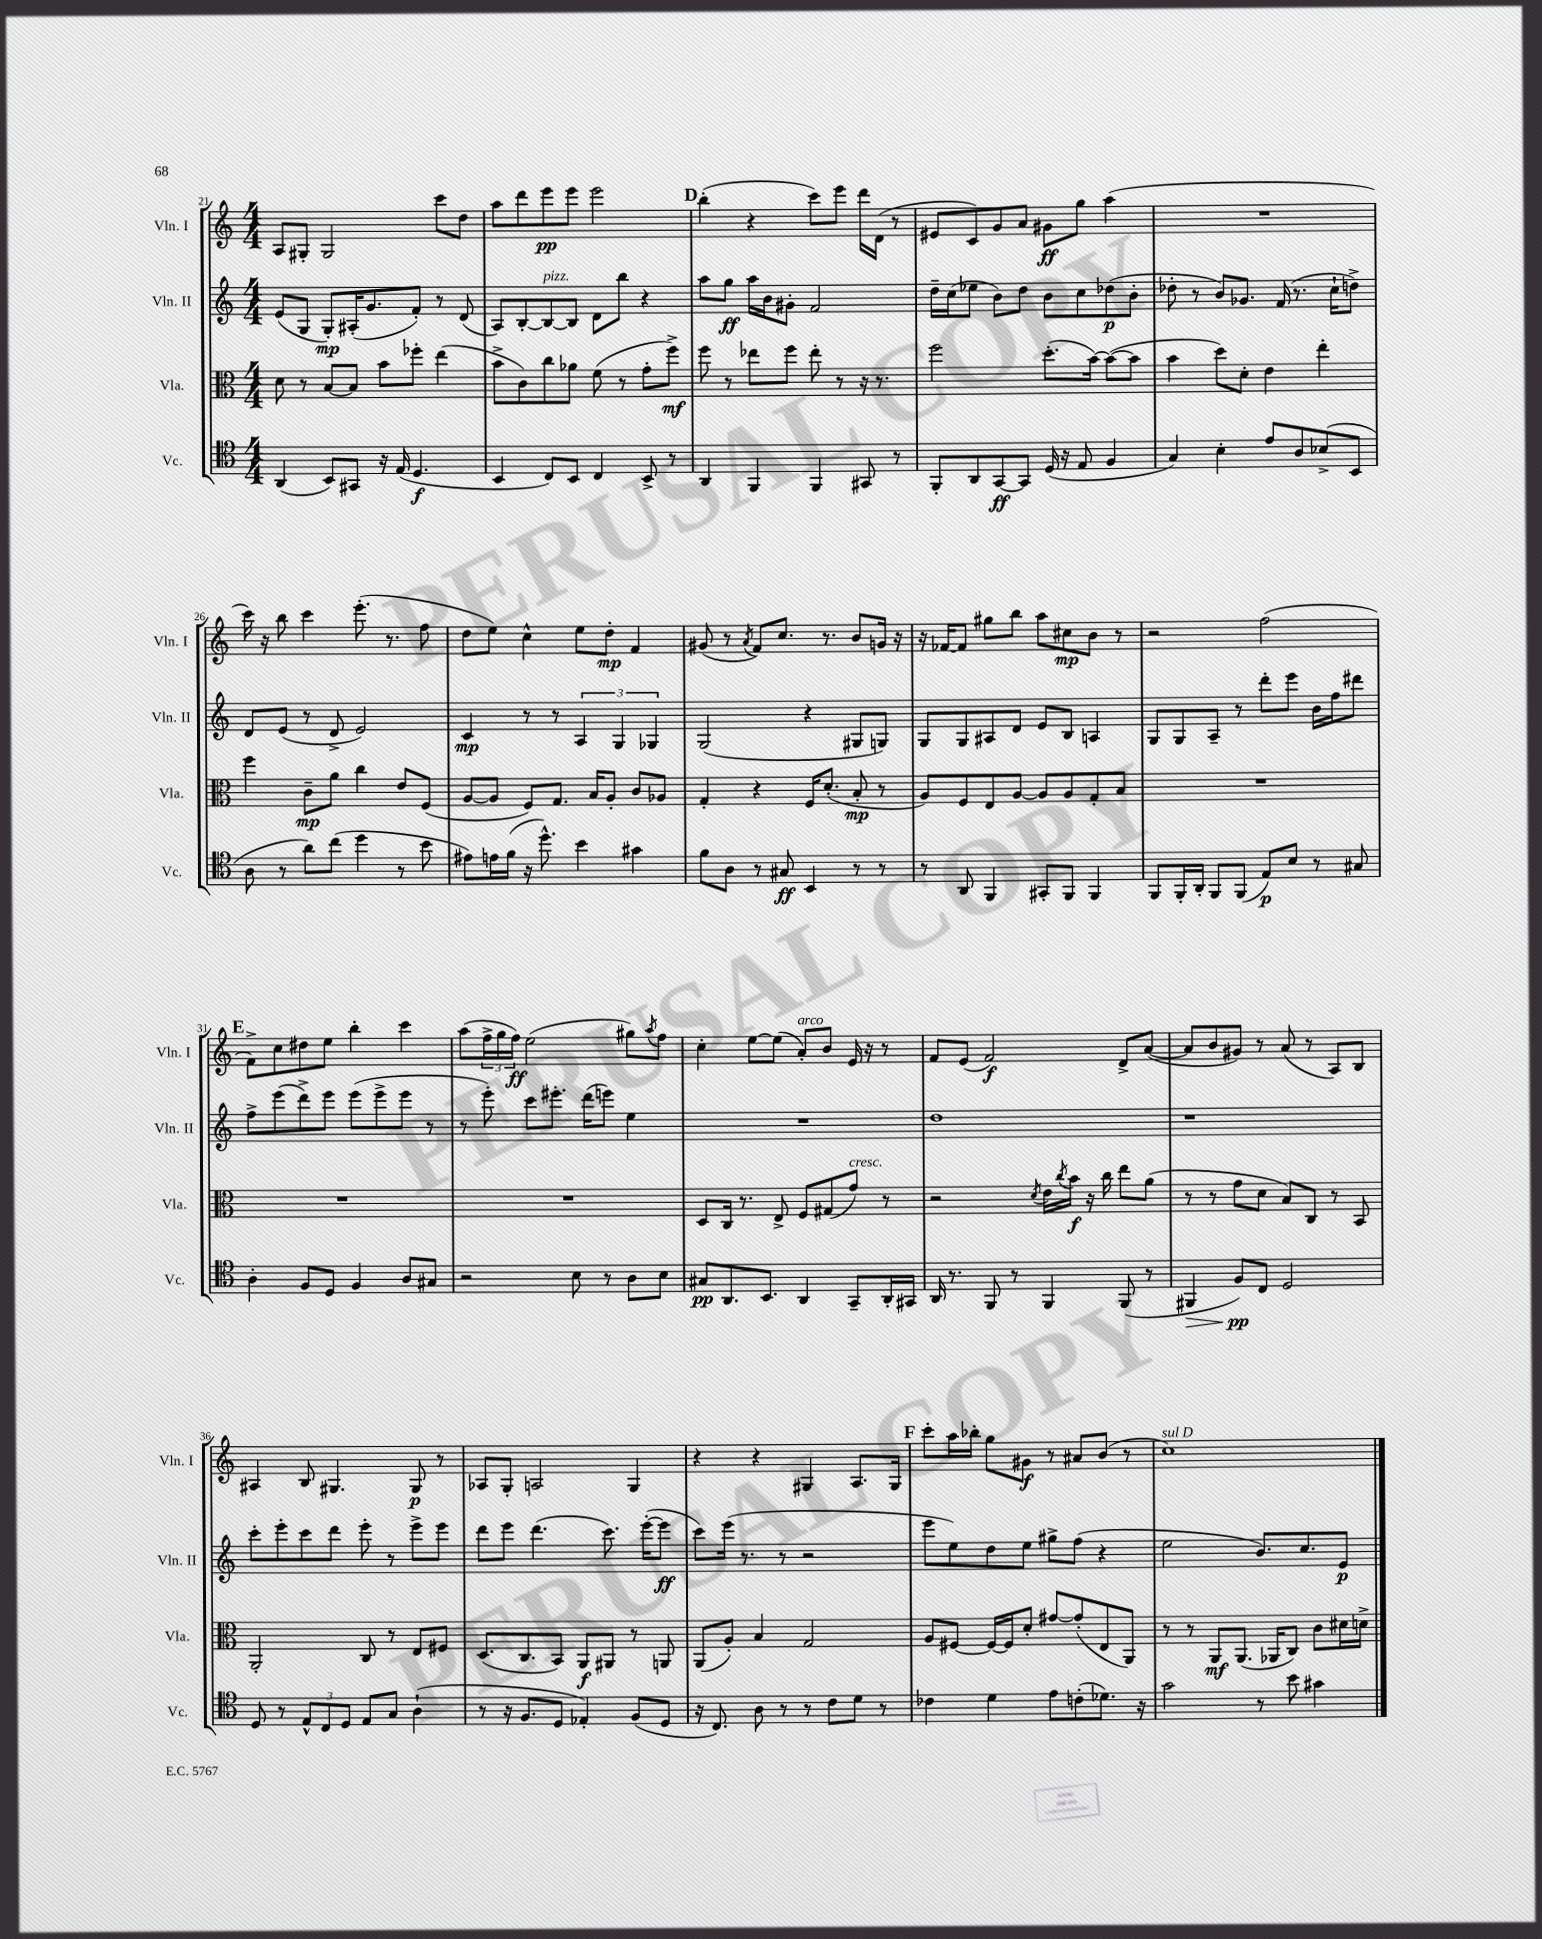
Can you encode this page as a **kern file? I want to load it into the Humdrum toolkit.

**kern	**kern	**kern	**kern
*staff4	*staff3	*staff2	*staff1
*clefC4	*clefC3	*clefG2	*clefG2
*k[]	*k[]	*k[]	*k[]
*M4/4	*M4/4	*M4/4	*M4/4
(4AA	8d	(8e	8A
.	8r	8G	8G#'
8BB)	[8B	8G')	2G#
8GG#	8B]	(16A#'	.
.	.	8.g	.
16r	8b	.	.
(16E	.	.	.
4.D	8ff-'	8f')	.
.	(4ee	8r	8ccc
.	.	(8d	8dd
=	=	=	=
4BB	8b^	8A)	8aa
.	8c)	[8B'	8ddd
8C)	8cc	8B_	8eee
8BB	8a-	8B]	8eee
4C	(8f	8d	2eee
.	8r	8bb	.
8BB^	8g'	4r	.
8r	8ff^)	.	.
=	=	=	=
4AA	8ff	8aa	(4bb'
.	8r	8gg	.
4FF	8ee-	16aa	4r
.	.	16b	.
.	8ff	8g#'	.
4FF	8ee-'	2f	8ccc)
.	8r	.	8eee
8GG#	16r	.	16ddd
.	8.r	.	(16d
8r	.	.	8r
=	=	=	=
8FF'	2ff	16dd~	8e#
.	.	(16cc	.
8AA	.	8ee-	8c)
[8GG	.	8b)	8g
8GG]	.	8dd	8a
(16D	(8.dd'	8b	8g#
16r	.	.	.
8E	.	8cc	8gg
.	[16b)	.	.
4F	(8b_	(8dd-	(4aa
.	8b]	8b'	.
=	=	=	=
4G)	4b	8dd-'	1r
.	.	8r	.
4B'	8dd)	8b)	.
.	8d'	8.g-	.
8e	4e	.	.
.	.	(16f	.
8A	.	8.r	.
(8B-^	4ee'	.	.
.	.	16cc`	.
8BB	.	8dd^)	.
=	=	=	=
8A	4ff	8d	16ccc)
.	.	.	16r
8r	.	(8e	8bb
8a)	8c~	8r	4ccc
(8cc	8a	8d^	.
4dd	4cc	2e)	(8.eee'
.	.	.	8.r
8r	8e	.	.
8b	(8F	.	8ff
=	=	=	=
8e#)	[8A	4c	8dd
16e	8A]	.	8ee)
(16f	.	.	.
16r	8F)	8r	4cc^^
8.dd^^)	.	.	.
.	8.G	8r	.
4b	.	6A	8ee
.	16B	.	.
.	8A'	.	8dd'
.	.	6G	.
4g#	8c	.	4f
.	.	6G-	.
.	8A-	.	.
=	=	=	=
8f	4G'	(2G	(8g#
8A	.	.	8r
.	.	.	8qa
8r	4r	.	8f)
8G#	.	.	8.cc
4BB	16F	4r	.
.	(8.d'	.	8.r
8r	8B'	8G#	8b
8r	8r	8G)	16g
.	.	.	16r
=	=	=	=
8r	8A)	8G	16r
.	.	.	[16f-
8AA	8F	8G	8f-]
4FF	8E	8A#	8gg#
.	[8A	8d	8bb
8GG#'	8A]	8e	8aa
8FF	8A	8B	8cc#
4FF	8G'	4A	8b
.	8B	.	8r
=	=	=	=
8FF	1r	8G	2r
16FF'	.	8G	.
16AA'	.	.	.
8FF	.	8A~	.
(8FF	.	8r	.
8E)	.	8ddd'	(2ff
8B	.	8eee	.
8r	.	16b	.
.	.	16ff	.
8G#	.	8ddd#	.
=	=	=	=
4A'	1r	8ff^	8f^)
.	.	(8eee	8cc
8F	.	8ddd^)	8dd#
8D	.	8eee	8ee
4F	.	(8eee	4bb'
.	.	8eee^	.
8A	.	8eee	4ccc
8G#	.	8r	.
=	=	=	=
2r	1r	8r	(8aa
.	.	8eee')	24ff^
.	.	.	24gg
.	.	.	24ff)
.	.	8ccc	(2ee
.	.	8.eee#'	.
8B	.	.	.
.	.	(16ddd	.
8r	.	8eee)	.
8A	.	4ee	8gg#)
.	.	.	8qaa
8B	.	.	8ff
=	=	=	=
8G#	8D	1r	4cc'
8.AA	16C	.	.
.	8.r	.	.
.	.	.	[8ee
8.BB	.	.	.
.	8E^	.	(8ee]
4AA	8F	.	8a')
.	(8G#	.	8b
8GG~	8g)	.	16e
.	.	.	16r
16AA'	8r	.	8r
16GG#	.	.	.
=	=	=	=
16AA	2r	1dd	8f
8.r	.	.	.
.	.	.	(8e
8FF	.	.	2f)
8r	.	.	.
.	8qd	.	.
4FF	16e	.	.
.	8qcc	.	.
.	16b	.	.
.	16r	.	.
.	16cc	.	.
(8FF	8ee	.	8d^
8r	(8a	.	([8a
=	=	=	=
4FF#	8r	1r	8a]
.	8r	.	8b
8F)	8g	.	8g#)
8C	8d	.	8r
2D	8B)	.	(8a
.	8C	.	8r
.	8r	.	8A)
.	8BB	.	8B
=	=	=	=
8D	2AA'	8ccc'	4A#
8r	.	8eee'	.
12E^^	.	8ccc	8B
12C	.	.	.
.	.	8ddd	4.G#
12D	.	.	.
8E	8C	8eee'	.
8G	8r	8r	.
(4A`	8E	8eee^	8G#
.	8F#	8eee	8r
=	=	=	=
8r	(8.D	8ddd	8A-
16r	.	8eee	8G'
8.F	8.C	.	.
.	.	(4.ddd	2A
8D	8BB)	.	.
4E-')	8AA	.	.
.	8AA#	8.ccc)	.
(8F	8r	.	4G
.	.	([16eee'	.
8D	8AA	8eee]	.
=	=	=	=
16r	(8AA	8ccc)	4r
8.C)	.	.	.
.	8A')	(16eee	.
.	.	8.r	.
8A	4B	.	4r
8r	.	8r	.
8r	2G	2r	4G#
8c	.	.	.
8d	.	.	8.A
8r	.	.	.
.	.	.	16G#
=	=	=	=
4c-	8A	8eee	8ccc'
.	[8F#	8ee)	16aa
.	.	.	16bb-'
4d	16F#_	8dd	8gg
.	16F#]	.	.
.	8d'	8ee	8g#
8e	[8g#	8gg#^	8r
(8c'	(8g#']	(8ff	8a#
8.d-)	8E	4r	(8b
.	8AA)	.	8r
16r	.	.	.
=	=	=	=
2g	8r	2ee	1cc)
.	8r	.	.
.	8AA	.	.
.	(8.AA	.	.
8r	.	8.b)	.
.	16AA-	.	.
8b	8C)	.	.
.	.	8.cc	.
4g#	8c	.	.
.	16d#	8e	.
.	16d^	.	.
==	==	==	==
*-	*-	*-	*-
